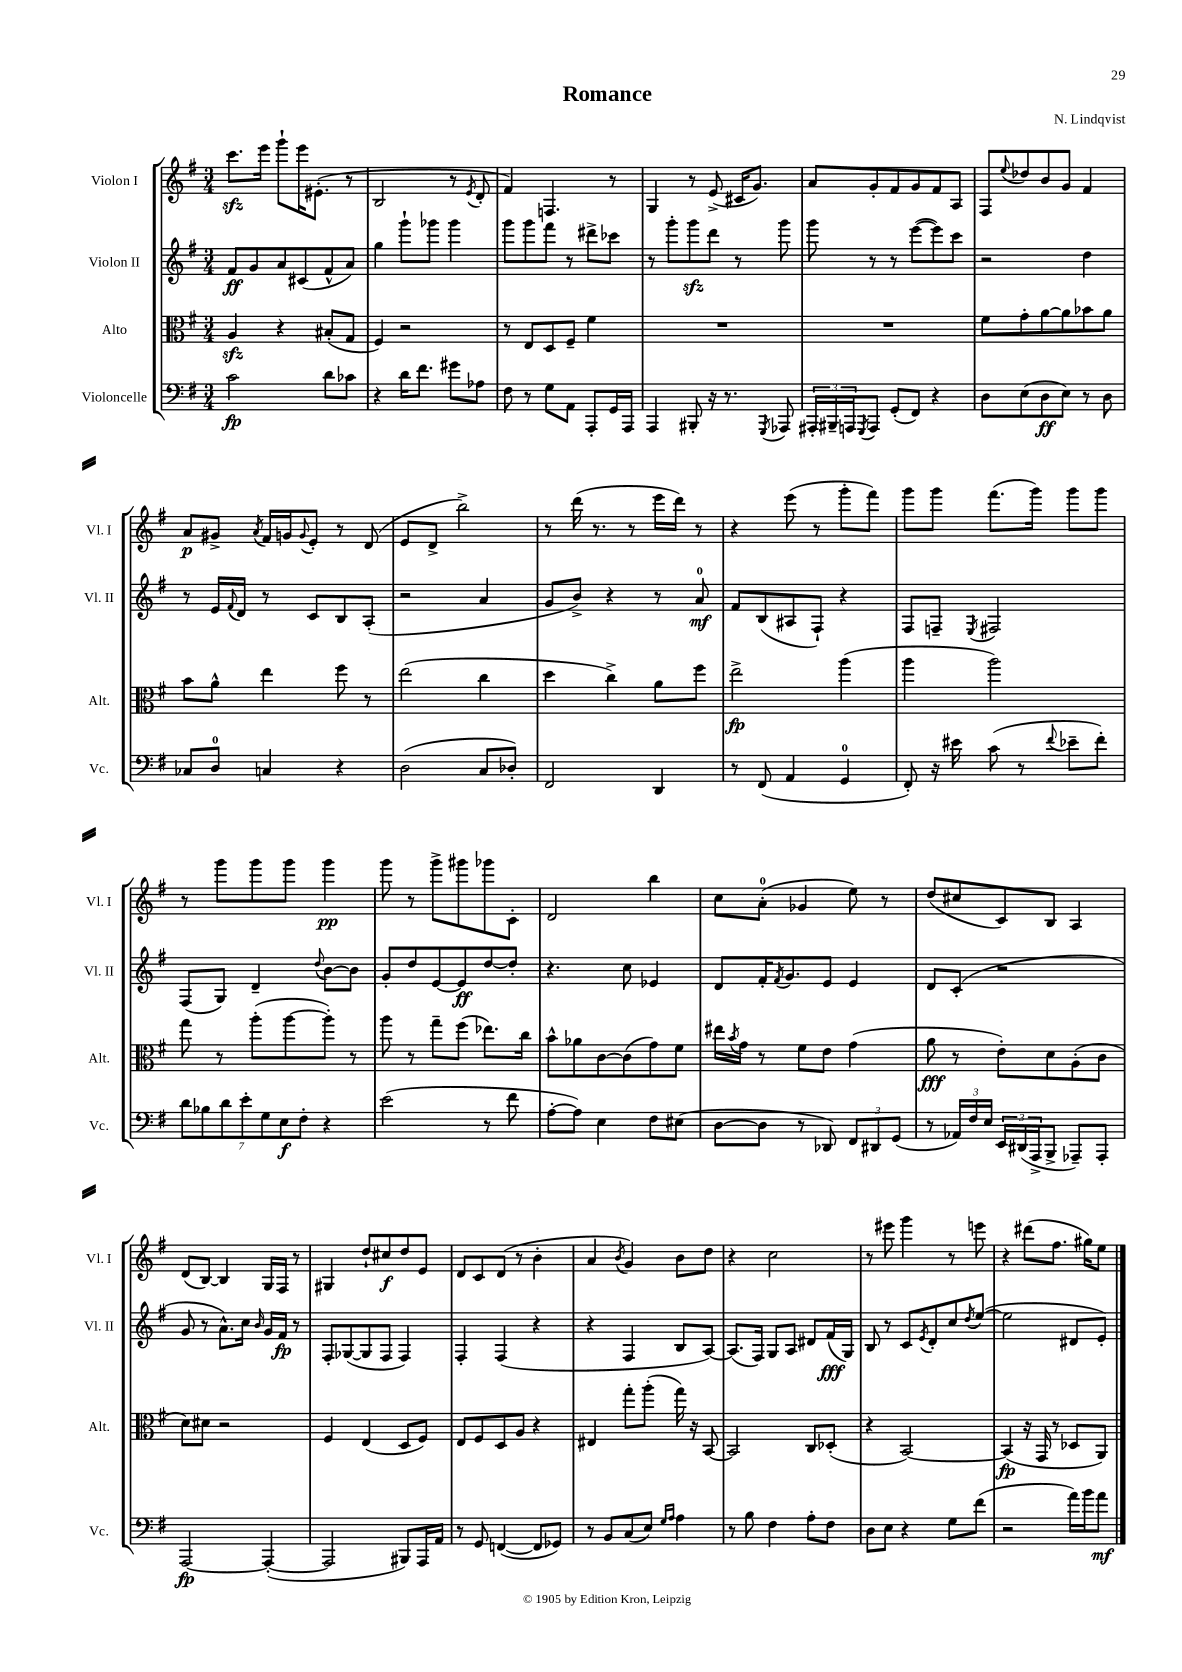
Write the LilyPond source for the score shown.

\header { title = "Romance" composer = "N. Lindqvist" }
<<
\new StaffGroup <<
\new Staff = "s0" \with { instrumentName = "Violon I" shortInstrumentName = "Vl. I" } {
    \clef treble \key g \major \numericTimeSignature \time 3/4
    c'''8.\sfz e'''16 g'''8-! e'''16 eis'8.-.( r8 |
    b2 r8 \acciaccatura { e'8 } d'8-. |
    fis'4) f4. r8 |
    g4 r8 e'8->( cis'16 g'8.) |
    a'8 g'8-. fis'8 g'8 fis'8 a8 |
    fis8 \appoggiatura { e''8 } des''8 b'8 g'8 fis'4 |
    a'8\p gis'8-> \acciaccatura { a'8 } fis'16 g'16 \appoggiatura { g'8 } e'8-. r8 d'8( |
    e'8 d'8-> b''2->) |
    r8 d'''16( r8. r8 e'''16 d'''16) r8 |
    r4 e'''8( r8 g'''8-. fis'''8) |
    g'''8 g'''8 fis'''8.( g'''16) g'''8 g'''8 |
    r8 g'''8 g'''8 g'''8 g'''4\pp |
    g'''8 r8 g'''8-> gis'''8 ges'''8 c'8-. |
    d'2 b''4 |
    c''8 a'8-0-.( ges'4 e''8) r8 |
    d''8( cis''8 c'8) b8 a4 |
    d'8( b8~) b4 g16 fis16 r8 |
    gis4 d''8-! cis''8\f d''8 e'8 |
    d'8 c'8 d'8( r8 b'4-. |
    a'4 \acciaccatura { b'8 } g'4) b'8 d''8 |
    r4 c''2 |
    r8 eis'''8 g'''4 r8 e'''8 |
    r4 dis'''8( fis''8. gis''16) e''8 \bar "|." |
}
\new Staff = "s1" \with { instrumentName = "Violon II" shortInstrumentName = "Vl. II" } {
    \clef treble \key g \major \numericTimeSignature \time 3/4
    fis'8\ff g'8 a'8 cis'8( fis'8-^ a'8) |
    g''4 g'''8-! ges'''8 ges'''4 |
    g'''8 g'''8 fis'''8 r8 dis'''8-> ces'''8 |
    r8 g'''8-. g'''8\sfz d'''8 r8 g'''8 |
    g'''8 r8 r8 e'''8~( e'''8) c'''8 |
    r2 d''4 |
    r8 e'16 \appoggiatura { fis'8 } d'16 r8 c'8 b8 a8-.( |
    r2 a'4 |
    g'8 b'8->) r4 r8 a'8-0\mf |
    fis'8 b8( ais8 fis8-!) r4 |
    fis8 f8-- \acciaccatura { e8 } fis2 |
    fis8( g8) d'4-- \appoggiatura { d''8 } b'8~ b'8 |
    g'8-. d''8 e'8~ e'8\ff d''8~ d''8-. |
    r4. c''8 ees'4 |
    d'8 fis'16-. \acciaccatura { fis'8 } g'8. e'8 e'4 |
    d'8 c'8-.( r2 |
    g'8 r8 a'8.-^) c''16 \grace { b'16 } g'16 fis'16\fp r8 |
    fis8-. ges8~( ges8 fis8 fis4) |
    fis4-. fis4( r4 |
    r4 fis4 b8 a8~) |
    a8.( fis16) g8 a8 dis'8 fis'16\fff( g16) |
    b8 r8 c'8 \acciaccatura { e'8 } d'8-. c''8 \acciaccatura { d''8 } e''8~( |
    e''2 dis'8 e'8-.) \bar "|." |
}
\new Staff = "s2" \with { instrumentName = "Alto" shortInstrumentName = "Alt." } {
    \clef alto \key g \major \numericTimeSignature \time 3/4
    a4\sfz r4 bis8-.( g8 |
    fis4) r2 |
    r8 e8 d8 fis8-- fis'4 |
    R2. |
    R2. |
    fis'8 g'8-. a'8~ a'8 bes'8 a'8 |
    b'8 a'8-^ e''4 fis''8 r8 |
    e''2( c''4 |
    d''4 c''4->) a'8 fis''8 |
    e''2->\fp a''4( |
    a''4 a''2) |
    g''8 r8 a''8-.( a''8~ a''8-.) r8 |
    a''8 r8 g''8-- fis''8( ees''8.) c''16 |
    b'8-^ aes'8 c'8~ c'8( g'8) fis'8 |
    eis''16 \acciaccatura { b'8 } g'16 r8 fis'8 e'8 g'4( |
    a'8\fff r8 e'8-.) d'8 a8-.( c'8 |
    d'8) dis'8 r2 |
    fis4 e4( d8 fis8) |
    e8 fis8 d8 a8 r4 |
    eis4 g''8-. a''8-.( g''16) r16 b,8~ |
    b,2 c8 des8-.( |
    r4 b,2~) |
    b,4\fp( r16 g,16 r8 des8 a,8) \bar "|." |
}
\new Staff = "s3" \with { instrumentName = "Violoncelle" shortInstrumentName = "Vc." } {
    \clef bass \key g \major \numericTimeSignature \time 3/4
    c'2\fp d'8 ces'8 |
    r4 d'16 fis'8. gis'8 aes8 |
    fis8 r8 g8 a,8 a,,8-. g,16 a,,16 |
    a,,4 bis,,8-. r16 r8. \acciaccatura { g,,8 } aes,,8 |
    \tuplet 3/2 { ais,,16-. bis,,16-- a,,16 } \acciaccatura { g,,8 } a,,8 g,8-.( fis,8) r4 |
    d8 e8( d8\ff e8) r8 d8 |
    ces8 d8-0 c4 r4 |
    d2( c8 des8-.) |
    fis,2 d,4 |
    r8 fis,8( a,4 g,4-0 |
    fis,8-.) r16 eis'16 c'8( r8 \appoggiatura { fis'8 } ees'8-- fis'8-.) |
    \tuplet 7/4 { d'8 bes8 d'8 e'8-. g8 e8\f fis8-. } r4 |
    e'2( r8 fis'8 |
    a8~-. a8) e4 fis8 eis8( |
    d8~ d8 r8 des,8) \tuplet 3/2 { fis,8 dis,8 g,8( } |
    r8 \tuplet 3/2 { aes,16) fis16 e16 } \tuplet 3/2 { e,16 dis,16( a,,16-> } b,,8-> aes,,8--) aes,,8-. |
    a,,2~\fp a,,4~-.( |
    a,,2 bis,,8) a,,16 a,16 |
    r8 g,8 f,4~( f,8 ges,8) |
    r8 b,8 c8( e8) \grace { g16 a16 } a4 |
    r8 b8 fis4 a8-. fis8 |
    d8 e8 r4 g8 fis'8( |
    r2 a'16) b'16 a'8\mf \bar "|." |
}
>>
>>
\layout { \context { \Score \remove "Bar_number_engraver" } }
